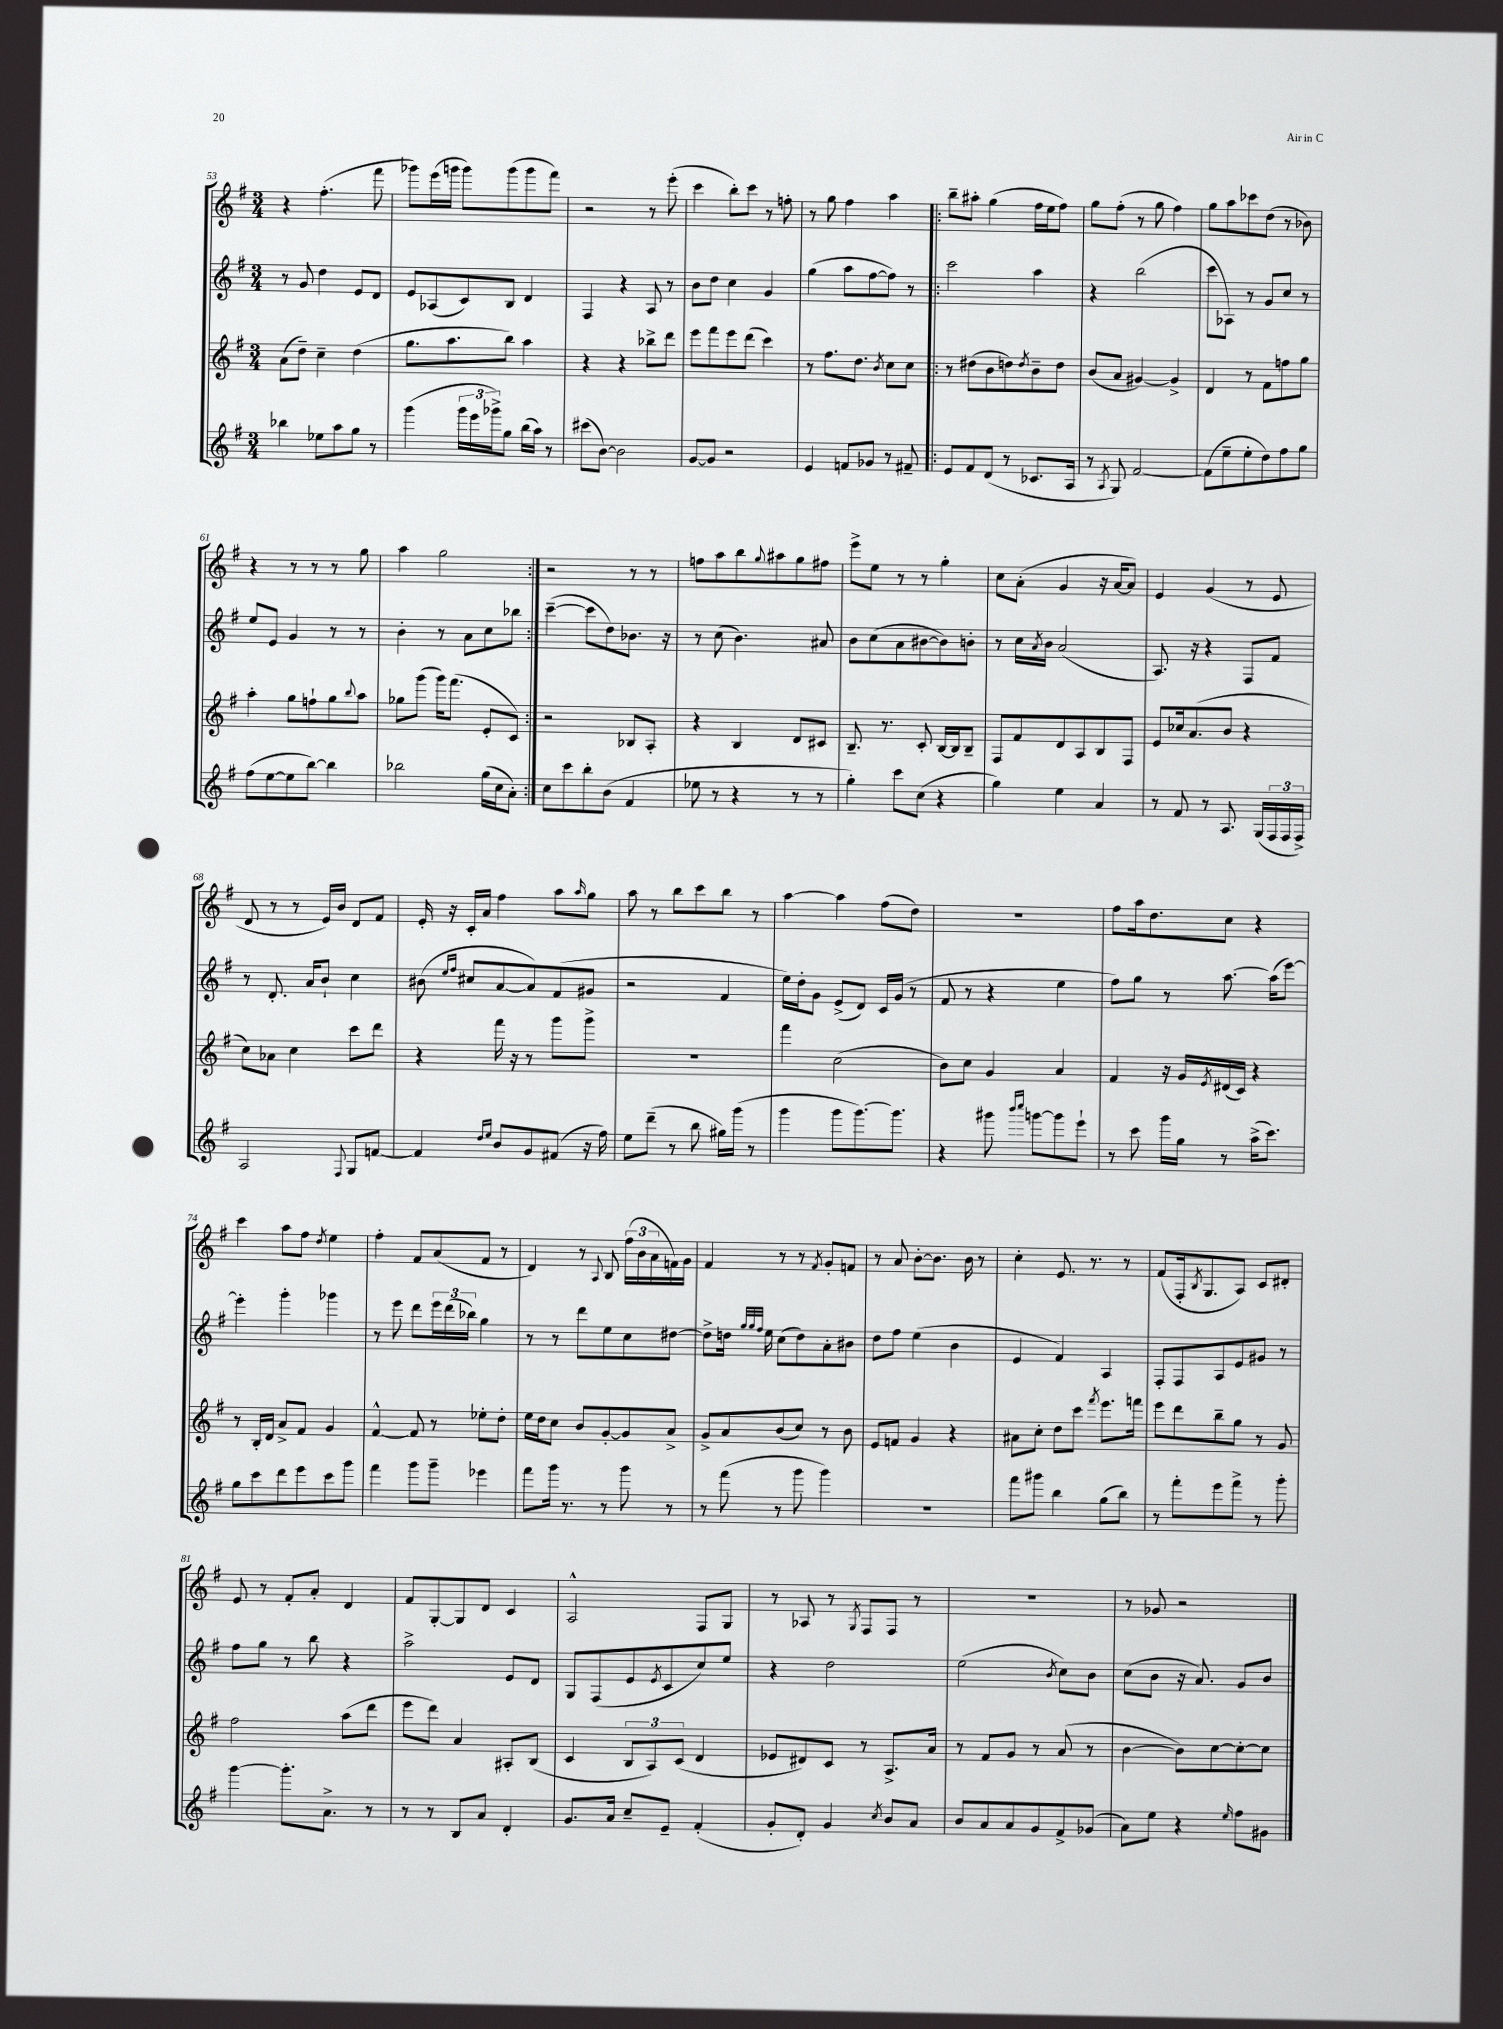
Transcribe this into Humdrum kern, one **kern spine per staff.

**kern	**kern	**kern	**kern
*staff4	*staff3	*staff2	*staff1
*clefG2	*clefG2	*clefG2	*clefG2
*k[f#]	*k[f#]	*k[f#]	*k[f#]
*M3/4	*M3/4	*M3/4	*M3/4
4bb-	(8a	8r	4r
.	8dd~)	8g	.
8ee-	4cc~	4dd	(4.ff#'
8aa	.	.	.
8gg	(4dd	8e	.
8r	.	8d	8fff#
=	=	=	=
(4ggg	8.gg	8e	8ggg-)
.	.	(8A-	(16eee
.	8.aa	.	16ggg
24ggg	.	8c)	8ggg)
24eee	.	.	.
24ggg-^)	.	.	.
8gg	8bb)	8B	(8ggg
(16bb	4aa	4d	8ggg
16aa)	.	.	.
8r	.	.	8fff#)
=	=	=	=
(8ccc#	4r	4F#	2r
[8b)	.	.	.
2b]	4r	4r	.
.	8bb-^	8A	8r
.	8ddd	8r	(8eee'
=	=	=	=
[8g	8eee	8b	4ccc
8g]	8fff#	8dd	.
2r	8eee	4cc	8bb')
.	(8ddd	.	8ccc
.	4ccc)	4g	8r
.	.	.	8ff'
=	=	=	=
4e	8r	(4gg	8r
.	8.ff#	.	8gg
8f	.	8aa	4ff#
.	8.dd	.	.
8g-	.	[8ff#	.
.	8qb	.	.
8r	8cc	8ff#])	4aa
8f#~	8cc	8r	.
=!|:	=!|:	=!|:	=!|:
8e	8r	2ccc	8bb~
8f#	(8dd#	.	8aa#'
(8d	8b	.	(4gg
8r	8dd)	.	.
.	8qdd	.	.
8.c-	8b~	4aa	16ff#
.	.	.	16ee
.	8dd	.	8ff#)
16A	.	.	.
=	=	=	=
8r	(8b	4r	8gg
8qA	.	.	.
8G)	8a	.	(8ff#'
[2f#	[4g#)	(2bb	8r
.	.	.	8gg
.	4g#^]	.	4ff#)
=	=	=	=
(8f#]	4d	8ccc	8gg
8ee~	.	8A-)	8aa
8ee'	8r	8r	8ccc-
8dd)	8f#	8g	(8dd
8ff#	8ff	8cc	8r
8gg	8gg	8r	8b-)
=	=	=	=
(8ff#	4aa'	8ee	4r
[8ee	.	8e	.
8ee]	8gg	4g	8r
[8bb)	8ff`	.	8r
4bb]	8gg	8r	8r
.	8qqbb	.	.
.	8aa	8r	8gg
=	=	=	=
2bb-	8gg-	4b'	4aa
.	(8ggg	.	.
.	16ggg)	8r	2gg
.	(8.fff#	.	.
.	.	8a	.
(16gg	8e'	8cc	.
16cc	.	.	.
8a')	8c)	8bb-	.
=:|!	=:|!	=:|!	=:|!
8cc	2r	([4ccc~	2r
8ccc	.	.	.
8bb'	.	8ccc]	.
(8b	.	8dd)	.
4f#	8B-	8.b-	8r
.	8A'	.	8r
.	.	16r	.
=	=	=	=
8ee-	4r	8r	8ff
8r	.	(8cc	8aa
4r	4B	4.b)	8bb
.	.	.	8qqgg
.	.	.	8aa#
8r	8d	.	8gg
8r	8c#	8a#	8ff#
=	=	=	=
4gg')	8.B~	8b	8eee^
.	.	(8cc	8ee
.	8.r	.	.
8ccc	.	8a	8r
(8cc	8c'	[8b#	8r
4r	[16B	8b#])	4gg'
.	16B]	.	.
.	8B~	8b'	.
=	=	=	=
4gg)	8F#	8r	8cc
.	8f#	16cc	(8a'
.	.	8qa	.
.	.	16b	.
4ee	8d	(2a	4g
.	8A	.	.
4a	8B	.	16r
.	.	.	[16a
.	8F#	.	8a])
=	=	=	=
8r	8e	8.A)	4e
8f#	16cc-	.	.
.	(8.a	16r	.
8r	.	4r	(4g
8.A	8b	.	.
.	4r	8F#	8r
(16G	.	.	.
24F#	.	8f#	8e
24F#	.	.	.
24F#^)	.	.	.
=	=	=	=
2A	8cc)	8r	8d
.	8a-	8.d'	8r
.	4cc	.	8r
.	.	16a	.
.	.	8b`	16e)
.	.	.	16b
8qqF#	.	.	.
8G	8ccc	4cc	8d
[8f	8ddd	.	8f#
=	=	=	=
4f]	4r	(8b#	16e'
.	.	.	16r
.	.	16qqee	.
.	.	16qqff#	.
.	.	8cc#	16c'
.	.	.	16a
16qqdd	.	.	.
16qqee	.	.	.
8b	16fff#	[8a	4ff#
.	16r	.	.
8g	8r	8a])	.
(8f#	8ggg	(8f#	8aa
.	.	.	16qqaa
16r	8ggg^	8g#	8gg
16ff#)	.	.	.
=	=	=	=
8ee	2.r	2r	8aa
(8ddd~	.	.	8r
8r	.	.	8bb
8bb	.	.	8ccc
16gg#)	.	4f#	8bb
(16ggg	.	.	.
8r	.	.	8r
=	=	=	=
4ggg	4fff#	16ee)	[4aa
.	.	16dd'	.
.	.	8g	.
8ggg	(2cc	(8e^	4aa]
[8.ggg)	.	8d)	.
.	.	16c	(8ff#
8.ggg]	.	(16g	.
.	.	8r	8dd)
=	=	=	=
4r	8b)	8f#	2.r
.	8cc	8r	.
8ggg#	4g	4r	.
16qqbbb	.	.	.
16qqcccc	.	.	.
[8ggg	.	.	.
8ggg]	4a	4ee	.
8eee`	.	.	.
=	=	=	=
8r	4f#	8ff#)	8ff#
8ccc	.	8gg	16aa
.	.	.	8.dd
16ggg	16r	8r	.
16gg	16g	.	.
.	8qe	.	.
8r	(16d#	[8.aa	8cc
.	16c)	.	.
(16aa^	4r	.	4r
8.ccc)	.	(16aa]	.
.	.	[8eee)	.
=	=	=	=
8gg	8r	4eee']	4ccc
8ccc	16B'	.	.
.	16d	.	.
8ddd	8a^	4ggg'	8aa
8eee	8f#	.	8ff#
.	.	.	8qdd
8ccc	4g	4ggg-	4ee
8ggg	.	.	.
=	=	=	=
4fff#	[4f#^^	8r	4ff#'
.	.	8eee	.
8ggg	8f#]	8ddd	8f#
8ggg~	8r	24eee	(8a
.	.	(24ddd	.
.	.	24bb-)	.
4eee-	8ee-'	4gg	8f#
.	8dd'	.	8r
=	=	=	=
8fff#	16ee	8r	4d)
.	16dd	.	.
16ggg	8cc	8r	.
8.r	.	.	.
.	8b	8ddd	8r
.	.	.	8qqA
8r	[8g'	8ee	8B
8ggg	8g]	8cc	(24ff#
.	.	.	24b
.	.	.	24a
8r	8a^	[8dd#	16f)
.	.	.	16g
=	=	=	=
8r	8g^	8dd#^]	4f#
(8fff#	8a	16dd	.
.	.	32qqgg	.
.	.	32qqgg	.
.	.	32qqff#	.
.	.	16ee	.
8r	(8b	(8cc	8r
8ggg	8cc)	8dd)	8r
.	.	.	8qf#
4ggg)	8r	8a'	8g'
.	8b	8b#	8f
=	=	=	=
2.r	8e	8dd	8r
.	8f	8ff#	8a
.	4g	(4ee	[8b'
.	.	.	8.b]
.	4r	4b	.
.	.	.	16b
.	.	.	8r
=	=	=	=
8fff#	8a#	4e	4cc'
8ggg#	8cc'	.	.
4bb	8dd	4f#)	8.e
.	8ccc	.	.
.	.	.	8.r
.	8qfff#	.	.
(8gg	8.eee	4A	.
8bb)	.	.	8r
.	16fff	.	.
=	=	=	=
8r	8eee	8F#'	(8f#
8fff#'	8ddd	8F#	16F#'
.	.	.	8qB
.	.	.	8.G
8eee	8bb~	8A	.
8fff#^	8gg	8e	8A)
8r	8r	8g#	8c
8ggg'	8g	8r	8d#'
=	=	=	=
[4ggg	2ff#	8ff#	8e
.	.	8gg	8r
8.ggg']	.	8r	8f#'
.	.	8bb	8a'
8.a^	.	.	.
.	(8aa	4r	4d
8r	8ddd	.	.
=	=	=	=
8r	8eee	2aa^	8f#
8r	8ddd)	.	[8G'
8B	4a	.	8G]
8a	.	.	8d
4d'	8A#'	8e	4c
.	(8B	8d	.
=	=	=	=
8.g	4c	8G	2A^^
.	.	(8F#	.
16a	.	.	.
8cc~	12B	8e	.
.	12A)	.	.
.	.	8qe	.
8e~	.	8c	.
.	(12c	.	.
(4f#'	4d	8cc)	8F#
.	.	8ee	8G
=	=	=	=
8g'	8e-	4r	8r
8d')	8d#)	.	8A-
4g	8c	2dd	8r
.	.	.	8qG
.	8r	.	8F#
8qcc	.	.	.
8b	8.A^	.	8F#
8a	.	.	8r
.	16a	.	.
=	=	=	=
8b	8r	(2ee	2.r
8a	8f#	.	.
8a	8g	.	.
8g	8r	.	.
.	.	8qb	.
8f#^	(8a	8cc)	.
(8g-	8r	8b	.
=	=	=	=
8a)	[4b	(8cc	8r
8ee	.	8b	8g-
4r	8b])	16r	2r
.	.	8.a)	.
.	[8cc	.	.
16qqee	.	.	.
8ff#	8cc'_	8g	.
8g#	8cc]	8b	.
==	==	==	==
*-	*-	*-	*-
